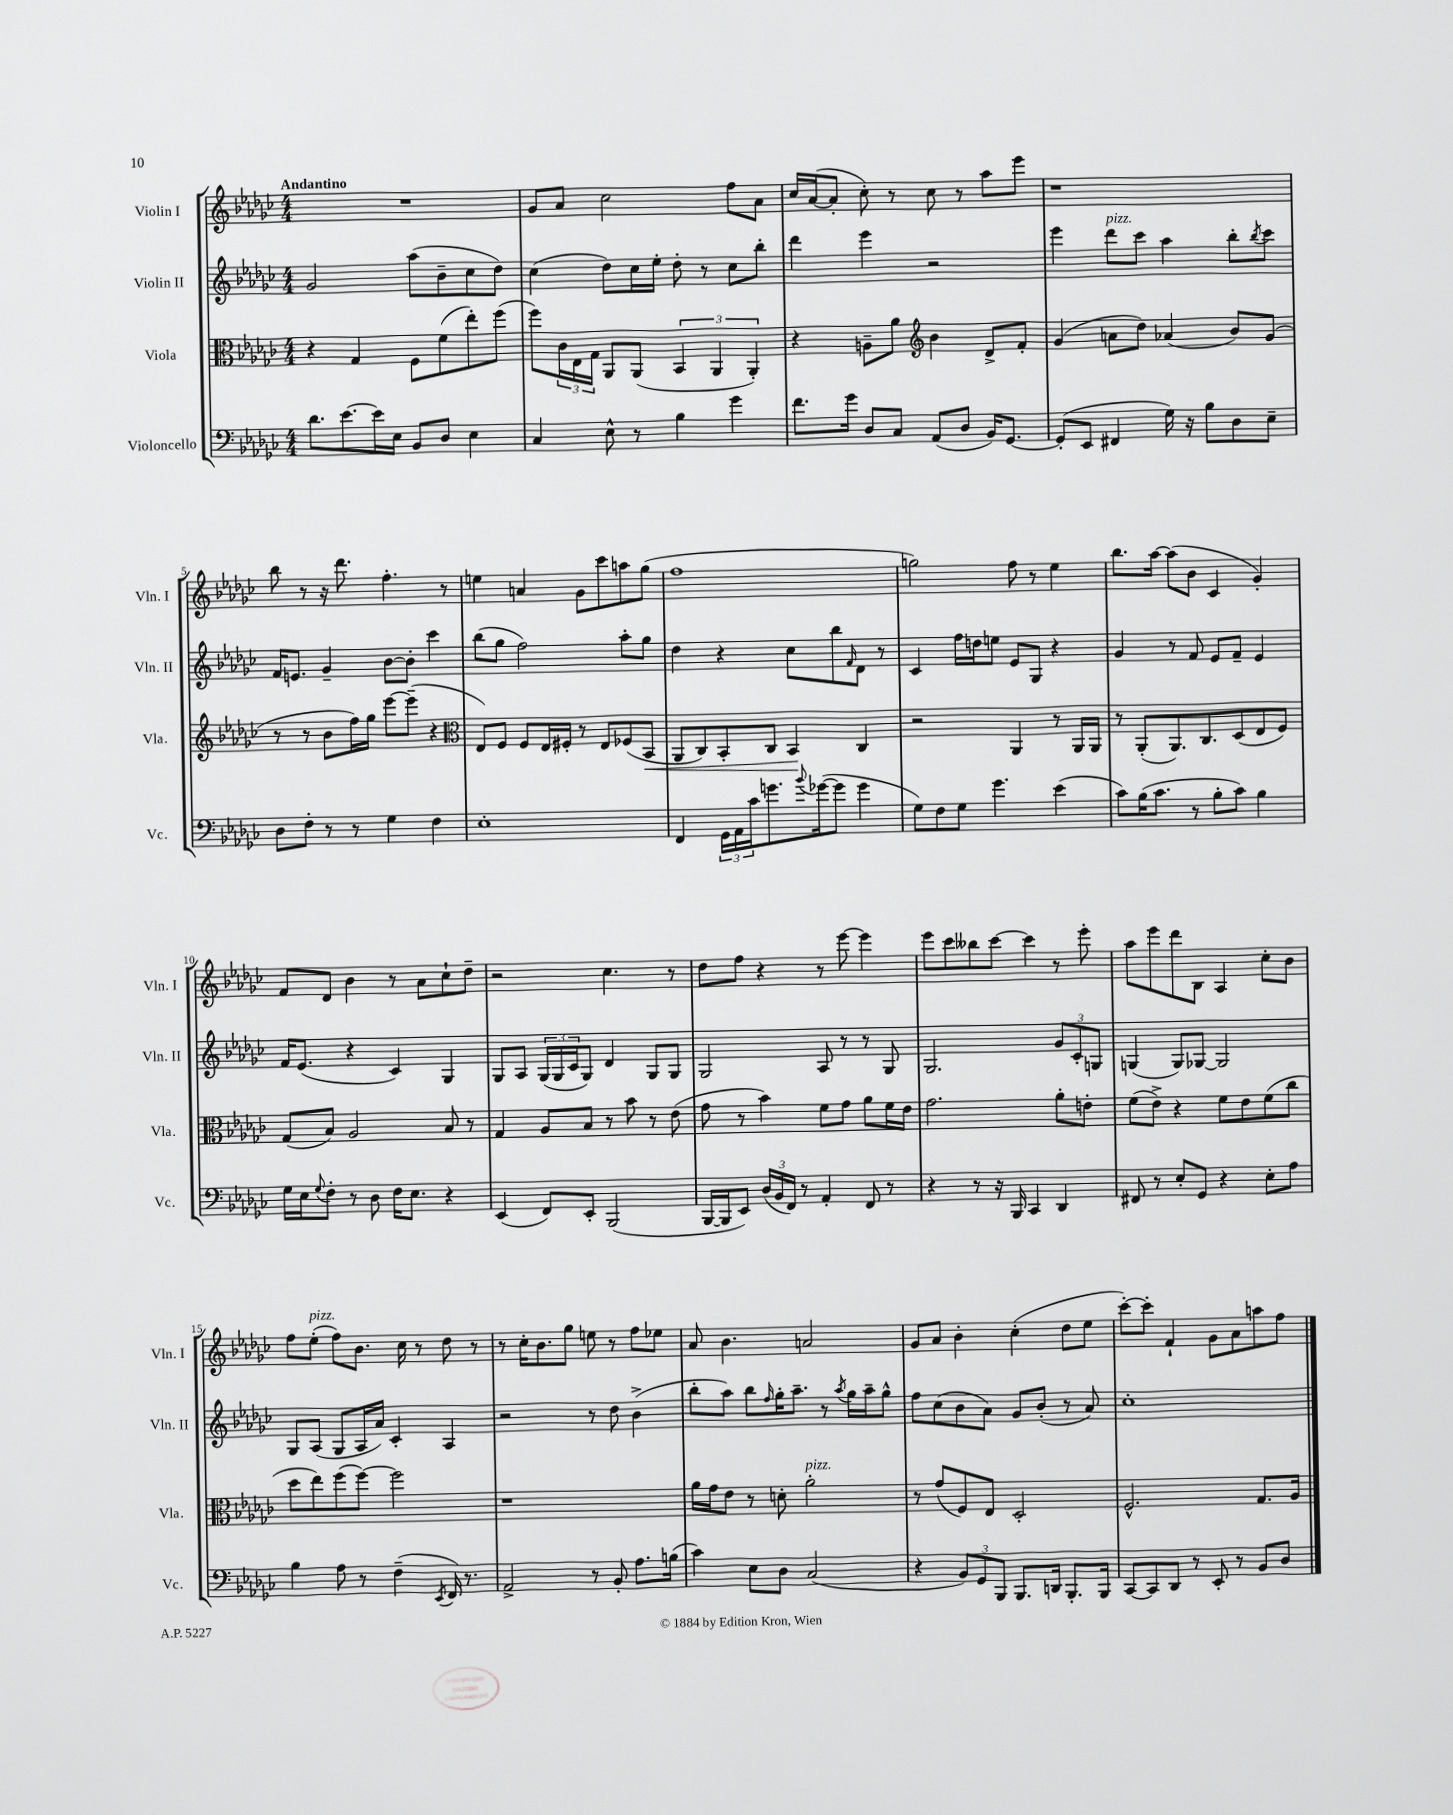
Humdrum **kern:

**kern	**kern	**dynam	**kern	**kern
*part4	*part3	*part3	*part2	*part1
*staff4	*staff3	*staff3	*staff2	*staff1
*I"Violoncello	*I"Viola	*	*I"Violin II	*I"Violin I
*I'Vc.	*I'Vla.	*	*I'Vln. II	*I'Vln. I
*clefF4	*clefC3	*	*clefG2	*clefG2
*k[b-e-a-d-g-c-]	*k[b-e-a-d-g-c-]	*	*k[b-e-a-d-g-c-]	*k[b-e-a-d-g-c-]
*M4/4	*M4/4	*	*M4/4	*M4/4
=1	=1	=1	=1	=1
!	!	!	!	!LO:TX:a:B:t=Andantino
8.d-\L	4r	.	2g-/	1r
[8.e-\	.	.	.	.
.	4G-/	.	.	.
16e-\L]	.	.	.	.
16E-\JJ	.	.	.	.
8BB-/L	8F\L	.	(8aa-\L	.
8D-/J	(8f\	.	8b-~\	.
4E-\	8ee-'\)	.	8cc-\	.
.	(8ff\J	.	8dd-\J)	.
=2	=2	=2	=2	=2
4C-/	8ff\L)	.	(4cc-\	8g-/L
.	24c-\L	.	.	8a-/J
.	24E-\	.	.	.
.	24G-\JJ	.	.	.
8E-^^\	8AA-/L	.	8dd-\L)	2cc-\
8r	(8AA-/J	.	16cc-\L	.
.	.	.	16ee-'\JJ	.
4B-\	6BB-/	.	8dd-'\	.
.	.	.	8r	.
.	6AA-/	.	.	.
4g-\	.	.	8cc-\L	8ff\L
.	6AA-'/)	.	.	.
.	.	.	8bb-'\J	8a-\J
=3	=3	=3	=3	=3
8.f\L	4r	.	4ddd-\	16cc-/LL
.	.	.	.	([16a-/J
.	.	.	.	8a-'/J]
16g-\Jk	.	.	.	.
8D-/L	8An~\L	.	4eee-\	8cc-'\)
8C-/J	8a-\J	.	.	8r
*	*clefG2	*	*	*
(8AA-/L	4b-\	.	2r	8cc-\
8D-/J	.	.	.	8r
16BB-/KL)	8d-^/L	.	.	8aa-\L
[8.GG-/J	.	.	.	.
.	8f'/J	.	.	8eee-\J
=4	=4	=4	=4	=4
(8GG-'/L]	(4g-/	.	4eee-\	1r
8EE-/J	.	.	.	.
!	!	!	!LO:TX:a:i:t=pizz.	!
4FF#X/	8an\L	.	8ddd-\L	.
.	8dd-\J)	.	8ccc-\J	.
16G-\)	(4a-X/	.	4aa-\	.
16r	.	.	.	.
8B-\L	.	.	.	.
8D-\	8b-/L)	.	8bb-'\L	.
.	.	.	8qbb-/	.
8E-~\J	(8g-/J	.	8ccc-\J	.
!!LO:LB:g=z
=5	=5	=5	=5	=5
8D-\L	8r	.	16f/KL	8bb-\
.	.	.	8.en/J	.
8F'\J	8r	.	.	8r
8r	8b-\L	.	4g-~/	16r
.	.	.	.	8.ddd-\
8r	16ff\L)	.	.	.
.	16gg-\JJ	.	.	.
4G-\	[8eee-\L	.	[8b-\L	4.ff'\
.	(8eee-~\J]	.	8b-'\J]	.
4F\	4r	.	4ccc-\	.
.	.	.	.	8r
=6	=6	=6	=6	=6
*	*clefC3	*	*	*
1E-'	8E-/L)	.	(8bb-\L	4een\
.	8F/J	.	8gg-\J	.
.	8F/L	.	2ff\)	4an/
.	16E-/L	.	.	.
.	16F#X'/JJ	.	.	.
.	8r	.	.	8g-\L
.	8E-/L	.	.	8ccc-\
.	(8F-X/	.	8aa-'\L	8aan\
!	!	!LO:HP:b	!	!
.	8BB-/J	<	8gg-\J	(8gg-\J
=7	=7	=7	=7	=7
4FF/	8AA-/L	.	4dd-\	1ff
.	8C-/)	.	.	.
24GG-\LL	8BB-'/	.	4r	.
24AA-\	.	.	.	.
24c-\J	.	.	.	.
8.gn\	8C-/J	.	.	.
.	4BB-/	.	8cc-\L	.
8qqb-/	.	.	.	.
([16g-X\k	.	.	.	.
8g-\J]	.	.	8bb-\	.
.	.	.	16qqf/	.
4g-\	4C-/	[	8d-\J	.
.	.	.	8r	.
=8	=8	=8	=8	=8
8G-\L)	2r	.	4c-/	2ggn\)
8F\	.	.	.	.
8G-\J	.	.	16ff\LL	.
.	.	.	16ddn\J	.
4.g-\	.	.	8een\J	.
.	4AA-/	.	8e-/L	8ff\
.	.	.	8G-/J	8r
(4e-\	8r	.	4r	4ee-\
.	16AA-/LL	.	.	.
.	16AA-/JJ	.	.	.
=9	=9	=9	=9	=9
8c-\L)	8r	.	4g-/	8.bb-\L
(16B-\K	(8AA-'/L	.	.	.
8.c-\J	.	.	.	[16aa-\Jk
.	8.AA-/)	.	8r	(8aa-\L]
8r	.	.	8f/	8b-\J
.	8.C-/	.	.	.
8B-'\L	.	.	8e-/L	4c-/
8c-\J)	(8D-/	.	8f~/J	.
4B-\	8E-/	.	4e-/	4g-'/)
.	8F/J)	.	.	.
!!LO:LB:g=z
=10	=10	=10	=10	=10
16G-\LL	(8G-/L	.	16f/KL	8f/L
16E-\J	.	.	(8.e-/J	.
8qqG-/	.	.	.	.
8F'\J	8B-/J)	.	.	8d-/J
8r	2A-/	.	4r	4b-\
8D-\	.	.	.	.
16F\KL	.	.	4c-/)	8r
8.E-\J	.	.	.	.
.	.	.	.	8a-\L
4r	8B-/	.	4G-/	8cc-`\
.	8r	.	.	8dd-~\J
=11	=11	=11	=11	=11
(4EE-/	4G-/	.	8G-/L	2r
.	.	.	8A-/J	.
8FF/L)	8A-/L	.	(24G-/LL	.
.	.	.	24G-/	.
.	.	.	24c-/J	.
8EE-'/J	8B-/J	.	8G-/J)	.
(2BBB-/	8r	.	4d-/	4.cc-\
.	8b-\	.	.	.
.	8r	.	8G-/L	.
.	(8e-\	.	8G-/J	8r
=12	=12	=12	=12	=12
[16BBB-/LL	8g-\	.	2G-/	8dd-\L
16BBB-/J]	.	.	.	.
8EE-/J)	8r	.	.	8ff\J
(24D-/LL	4b-\)	.	.	4r
24BB-/	.	.	.	.
24FF/JJ)	.	.	.	.
8r	.	.	.	.
4AA-'/	8f\L	.	8A-/	8r
.	8g-\J	.	8r	[8eee-\
8FF/	8a-\L	.	8r	4eee-\]
8r	16f\L	.	8G-/	.
.	16e-\JJ	.	.	.
=13	=13	=13	=13	=13
4r	2.g-\	.	2.G-/	8eee-\L
.	.	.	.	8ccc-\
8r	.	.	.	8bb--X\
16r	.	.	.	[8ccc-\J
16BBB-/	.	.	.	.
4CC-/	.	.	.	4ccc-\]
4DD-/	8a-'\L	.	12g-/L	8r
.	.	.	12c-'/	.
.	8en'\J	.	.	8eee-'\
.	.	.	12Gn/J	.
=14	=14	=14	=14	=14
8FF#X/	(8f\L	.	(4Gn/	8aa-\L
8r	8e-^\J)	.	.	8eee-\
8E-'/L	4r	.	8G/L)	8ddd-\
8GG-/J	.	.	[8G-X/J	8B-\J
4r	8f\L	.	2G-/]	4A-/
.	8e-\	.	.	.
8E-'\L	(8f\	.	.	8cc-'\L
8A-\J	8cc-\J	.	.	8b-\J
!!LO:LB:g=z
=15	=15	=15	=15	=15
4B-\	8dd-\L	.	8G-/L	8ff\L
!	!	!	!	!LO:TX:a:i:t=pizz.
.	8ee-\)	.	(8A-/J	(8ee-'\J
8A-\	(8ff\	.	8G-/L	8ff\L)
8r	[8ff\J)	.	16A-/L	8.b-\J
.	.	.	16a-/JJ)	.
(4F~\	2ff\]	.	4c-'/	.
.	.	.	.	16cc-\
.	.	.	.	8r
8qEE-/	.	.	.	.
16FF/)	.	.	4A-/	8dd-\
8.r	.	.	.	.
.	.	.	.	8r
=16	=16	=16	=16	=16
2AA-^/	1r	.	2r	8r
.	.	.	.	16cc-'\KL
.	.	.	.	8.b-\
.	.	.	.	8gg-\J
8r	.	.	8r	8een\
8BB-'/	.	.	8dd-\	8r
8.A-\L	.	.	(4b-^\	8ff\L
.	.	.	.	8ee-X\J
(16Bn\Jk	.	.	.	.
=17	=17	=17	=17	=17
4c-\)	16a-\LL	.	8bb-'\L	8a-/
.	16g-\J	.	.	.
.	8e-\J	.	8aa-\J)	4.b-\
8E-\L	8r	.	8bb-\L	.
.	.	.	16qqff/	.
8D-\J	8dn'\	.	16gg-'\K	.
.	.	.	8.aa-~\J	.
!	!LO:TX:a:i:t=pizz.	!	!	!
(2C-/	2a-'\	.	.	2an/
.	.	.	8r	.
.	.	.	8qaa-/	.
.	.	.	16gg-\LL	.
.	.	.	16aa-~\J	.
.	.	.	8gg-^^\J	.
=18	=18	=18	=18	=18
4r	8r	.	8ff\L	8g-/L
.	(8g-/L	.	(8cc-\	8a-/J
12BB-/L)	8F/)	.	8b-\	4b-'\
12GG-/	.	.	.	.
.	8E-/J	.	8a-\J)	.
12BBB-/J	.	.	.	.
8.BBB-/L	2D-'/	.	8g-/L	(4cc-'\
.	.	.	(8b-'/J	.
16DDn/Jk	.	.	.	.
8.BBB-'/L	.	.	8r	8dd-\L
.	.	.	8a-/)	8ee-\J
16BBB-/Jk	.	.	.	.
=19	=19	=19	=19	=19
[8CC-/L	2.F^^/	.	1cc-'	[8ccc-'\L)
8CC-/]	.	.	.	8ccc-'\J]
8DD-/J	.	.	.	4f`/
8r	.	.	.	.
8EE-'/	.	.	.	8g-\L
8r	.	.	.	8a-\
8BB-/L	8.G-/L	.	.	8aan\
8D-/J	.	.	.	8ff\J
.	16A-/Jk	.	.	.
==	==	==	==	==
*-	*-	*-	*-	*-
